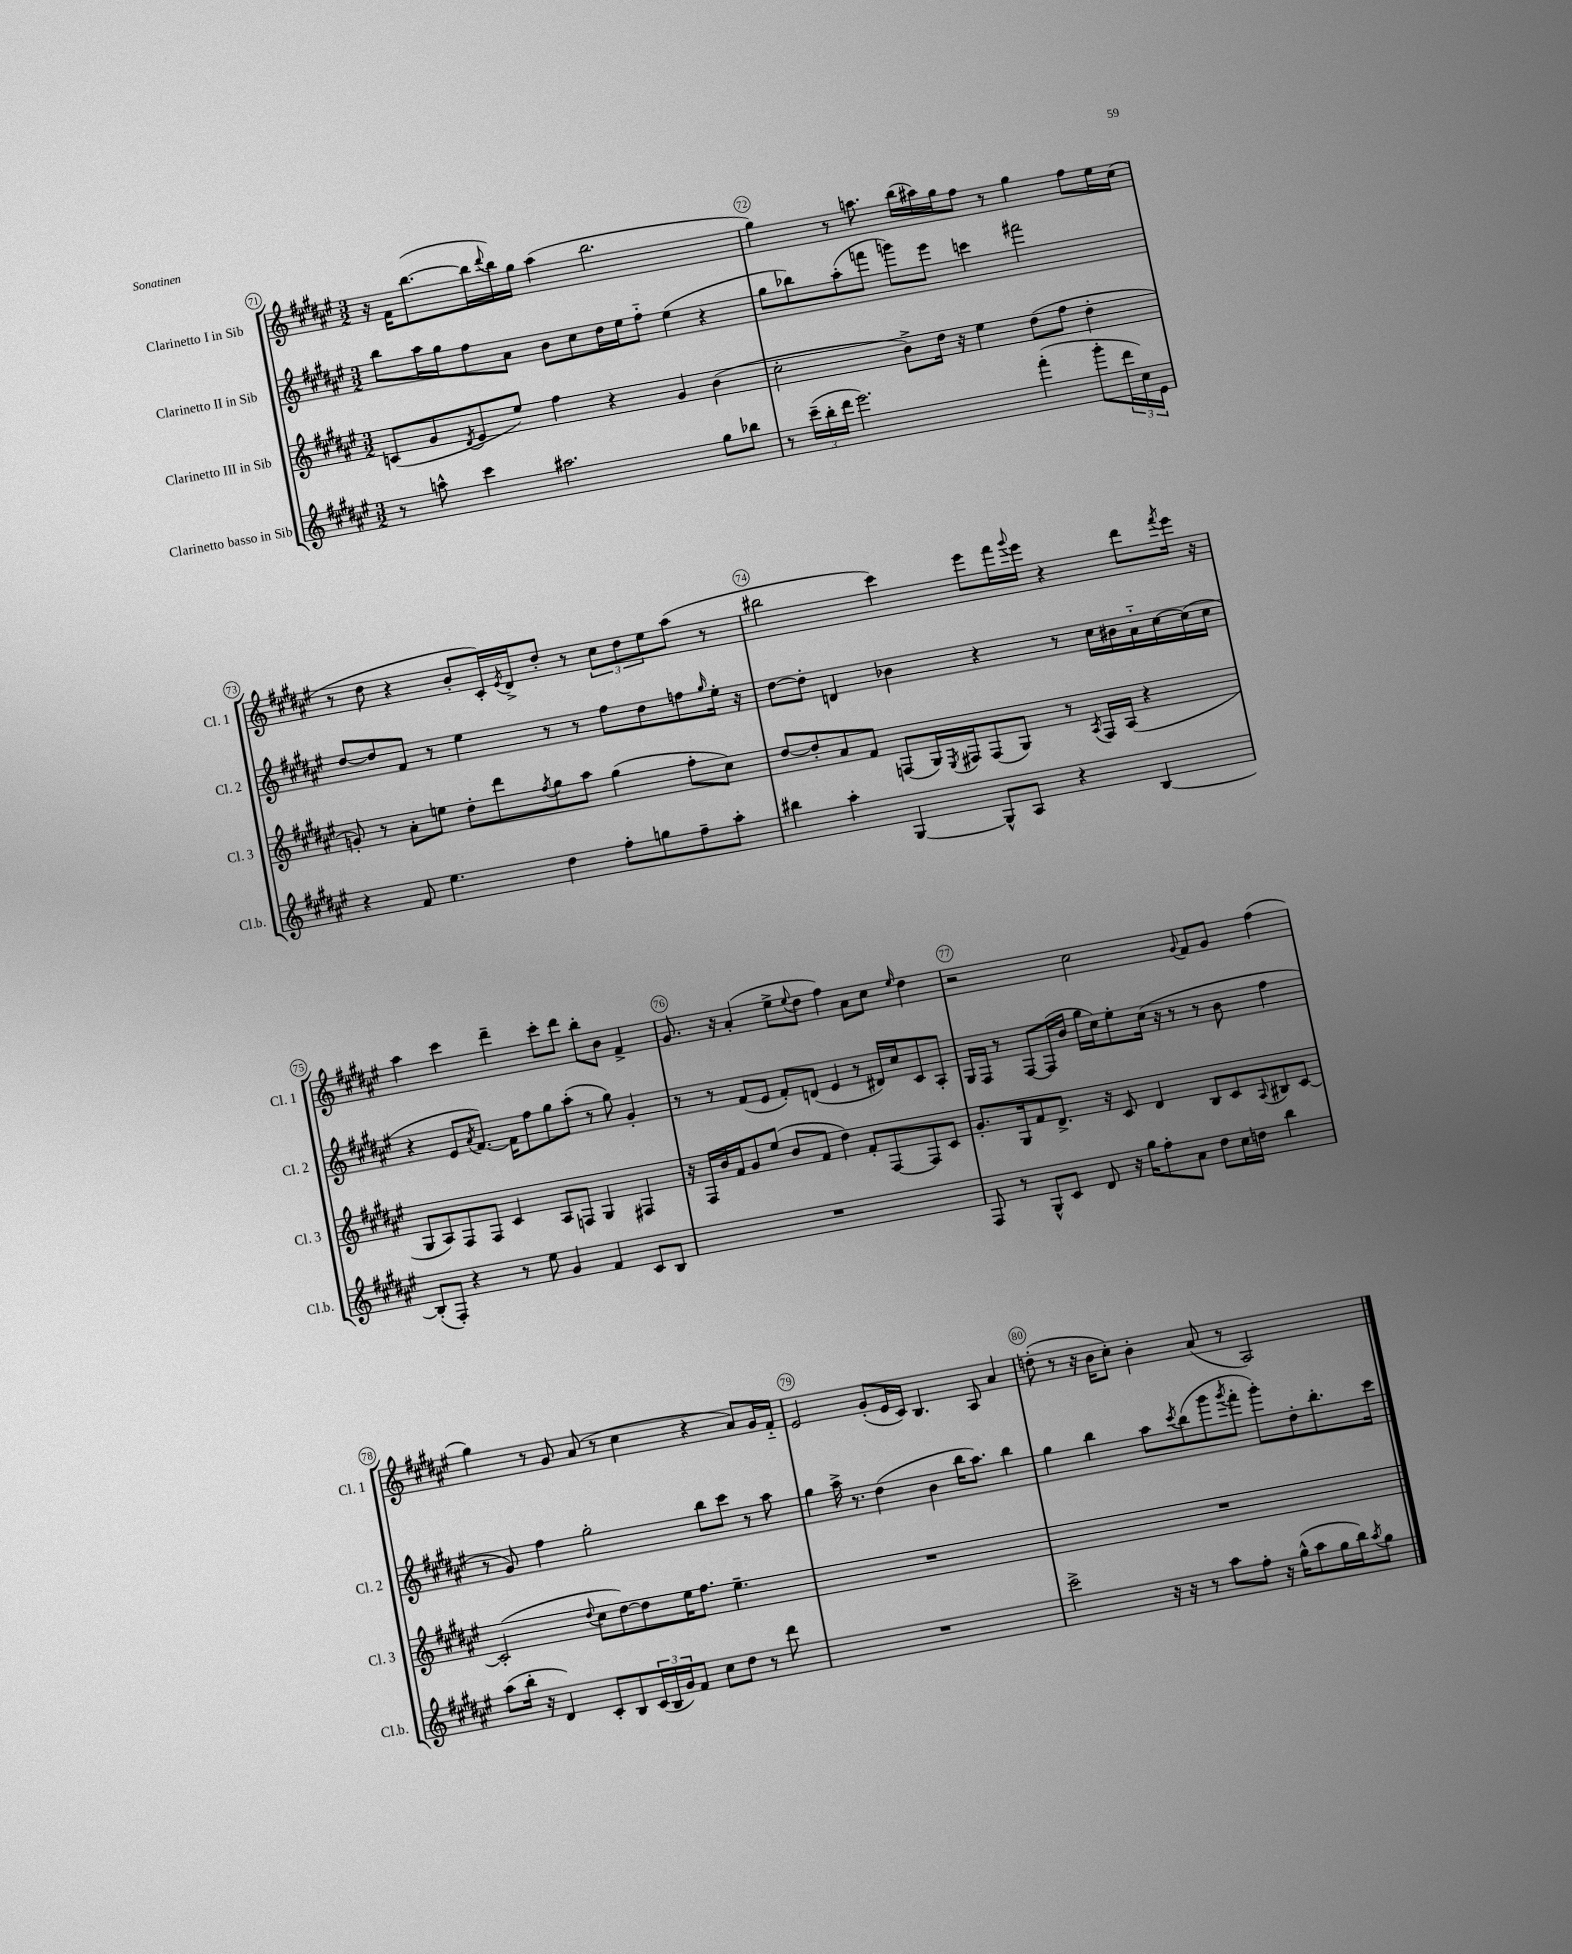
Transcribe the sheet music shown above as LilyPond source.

<<
\new StaffGroup <<
\new Staff = "s0" \with { instrumentName = "Clarinetto I in Sib" shortInstrumentName = "Cl. 1" } {
    \clef treble \key fis \major \numericTimeSignature \time 3/2
    r16 fis'16 b''8.~( b''16 \appoggiatura { dis'''8 } b''16) gis''16 ais''4( b''2. |
    gis''4) r8 a''8. b''16( ais''16) gis''16 fis''8 r8 gis''4 fis''8 eis''16 cis''16( |
    r8 dis''8 r4 b'8-. cis'16-.) \acciaccatura { eis'8 } dis'16-> dis''8-. r8 \tuplet 3/2 { cis''8 dis''8 eis''8 } ais''8( r8 |
    bis''2 cis'''4) eis'''8 fis'''16 \appoggiatura { gis'''8 } eis'''16 r4 dis'''8 \acciaccatura { fis'''8 } eis'''16 r16 |
    ais''4 cis'''4 dis'''4-- cis'''8-. dis'''8 b''8-. b'8 fis'4-> |
    gis'8. r16 ais'4-.( eis''8-> \appoggiatura { eis''8 } dis''8 fis''4) ais'8 cis''8 \grace { eis''16 } dis''4 |
    r2 cis''2 \appoggiatura { gis'8 } fis'8 gis'8 fis''4( |
    gis''4) r8 gis'8 ais'8( r8 cis''4 r4 ais'8) gis'16 fis'16-_ |
    eis'2 gis'8-.( eis'16 cis'16) b4. ais8 ais'4 |
    d''8-.( r8 r16 b'16 cis''8-.) b'4-. ais'8( r8 ais2) \bar "|." |
}
\new Staff = "s1" \with { instrumentName = "Clarinetto II in Sib" shortInstrumentName = "Cl. 2" } {
    \clef treble \key fis \major \numericTimeSignature \time 3/2
    b''8 ais''16 gis''16 fis''8 ais'8 b'8 cis''8 dis''16 eis''16 fis''8-_ eis''4( r4 |
    gis''8 bes''8) ais''8-.( f'''8 g'''8) eis'''8 c'''4 fis'''2 |
    dis''8~ dis''8 fis'8 r8 eis''4 r8 r8 fis''8 dis''8 f''8 \grace { gis''16 } eis''16-. r16 |
    dis''8~ dis''8-. d'4 bes'4 r4 r8 cis''16 bis'16 ais'16-_ cis''16~ cis''16( cis''16 |
    r4 eis'8 \acciaccatura { ais'8 } fis'8.~) fis'16 fis''8 gis''8 ais''8-.( r8 gis''8) gis'4-. |
    r8 r8 fis'8( eis'8 fis'8-.) d'8( eis'4 r8 dis'16) cis''16 cis'8 ais8-. |
    gis16 fis16 r8 fis8~ fis16( b'16 gis''16 cis''16) eis''8-. cis''16( r16 r8 r8 b'8 fis''4 |
    r8 gis'8) fis''4 gis''2-. b''8 cis'''8 r8 ais''8 |
    gis''4 ais''16-> r8. dis''4( b'4 b''16 ais''8.) b''4 |
    gis''4 b''4 ais''8 \acciaccatura { cis'''8 } b''8( gis'''8 \acciaccatura { gis'''8 } fis'''8-. gis'''8-.) dis''8-. b''8.-. cis'''16 \bar "|." |
}
\new Staff = "s2" \with { instrumentName = "Clarinetto III in Sib" shortInstrumentName = "Cl. 3" } {
    \clef treble \key fis \major \numericTimeSignature \time 3/2
    c'8( gis'8 \acciaccatura { dis'8 } eis'8 eis''8) fis''4 r4 gis'4 b'4( |
    cis''2-. b'8->) dis''16 r16 eis''4 dis''8( fis''8 dis''4-. |
    g'8-.) r8 ais'8-. e''8 dis''8-. dis'''8 \acciaccatura { fis''8 } gis''8 ais''8 gis''4( fis''8-. cis''8) |
    dis''8~ dis''8-. ais'8 fis'8 f8( gis16) \acciaccatura { eis8 } fis16 fis8( gis8) r8 \acciaccatura { ais8 } fis16 ais16( r4 |
    gis8 ais8) fis8 fis8 cis'4 ais8 f8 gis4 fis4 |
    r16 fis16 b'16 fis'16 gis'8 eis''8( b'8 fis'8 dis''4) fis'8-. fis8~ fis8 cis'8 |
    gis'8.-. gis16 fis'8 dis'8.-> r16 cis'8 dis'4 b8 cis'8 \appoggiatura { ais8 } bis8 cis'8~ |
    cis'2-.( \appoggiatura { dis''8 } cis''8 dis''8~) dis''8 eis''16 fis''8. eis''4.-- |
    R1. |
    R1. \bar "|." |
}
\new Staff = "s3" \with { instrumentName = "Clarinetto basso in Sib" shortInstrumentName = "Cl.b." } {
    \clef treble \key fis \major \numericTimeSignature \time 3/2
    r8 a''8-^ cis'''4 ais''2. gis''8 bes''8 |
    r8 \tuplet 3/2 { cis'''16--( b''16-. dis'''16 } eis'''2.) fis'''4-.( gis'''8-. \tuplet 3/2 { dis'''16 cis''16) eis'16 } |
    r4 fis'8 eis''4. dis''4 fis''8-. g''8 fis''8-- ais''8-. |
    bis''4 ais''4-. gis4~ gis8-^ ais8 r4 b4~ |
    b8-.( fis8-.) r4 r8 eis''8 gis'4 fis'4 cis'8 b8 |
    R1. |
    fis8 r8 gis8-^ cis'8 dis'8 r16 gis''16 fis''8-. ais'8 dis''8 cis''16 d''16 b''4 |
    ais''8( b''16-. r16 dis'4) cis'8-. b8 \tuplet 3/2 { cis'16( b16 gis'16) } fis'8 cis''8 dis''8 r8 dis'''8 |
    R1. |
    cis'''2-> r16 r16 r8 ais''8 fis''8-. r16 gis''16-^( ais''8 gis''16 b''16) \acciaccatura { ais''8 } gis''8 \bar "|." |
}
>>
>>
\layout { \context { \Score currentBarNumber = #71 \override BarNumber.break-visibility = ##(#f #t #t) barNumberVisibility = #all-bar-numbers-visible \override BarNumber.stencil = #(make-stencil-circler 0.1 0.3 ly:text-interface::print) } }
